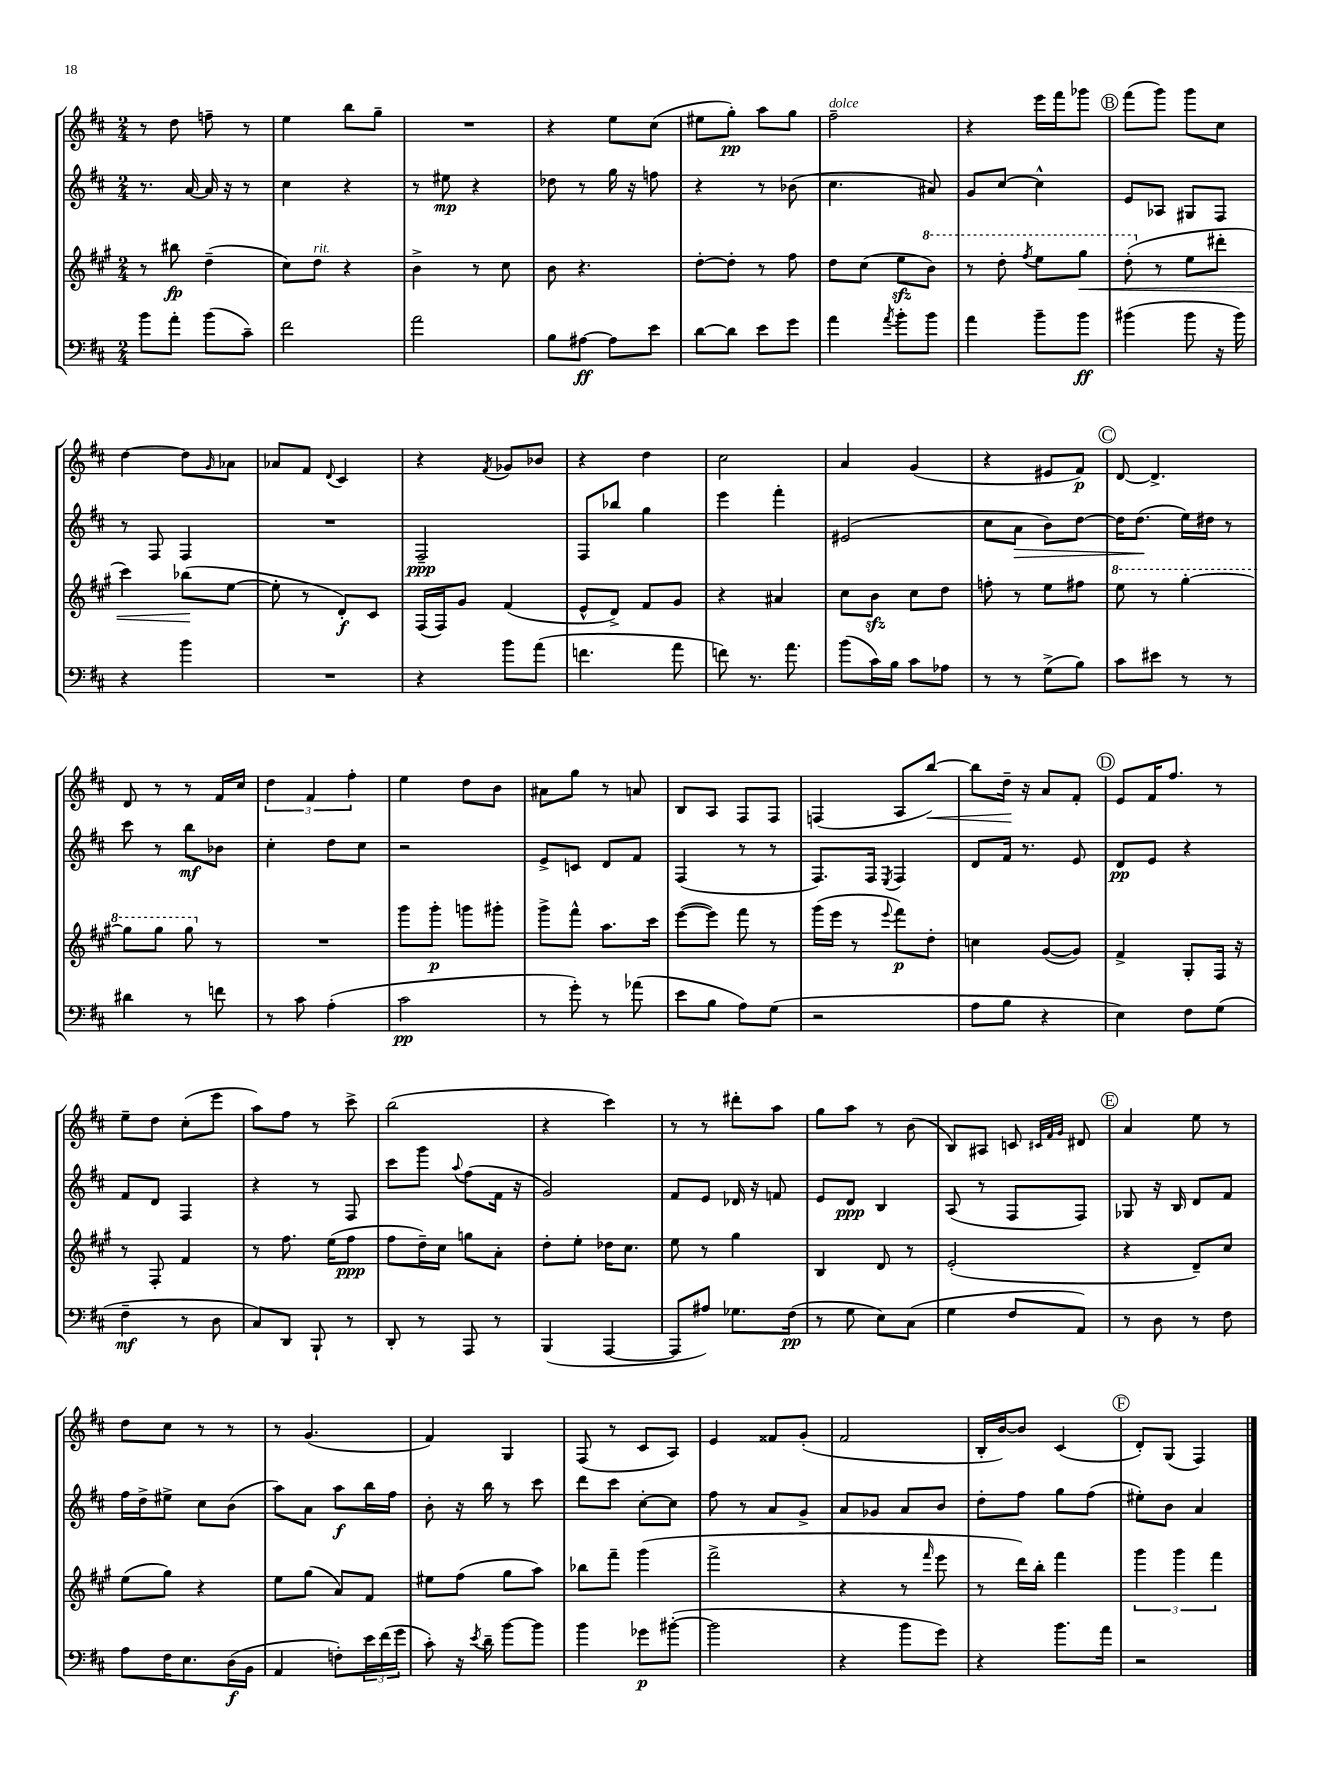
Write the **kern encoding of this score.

**kern	**kern	**kern	**kern
*staff4	*staff3	*staff2	*staff1
*clefF4	*clefG2	*clefG2	*clefG2
*k[f#c#]	*k[f#c#g#]	*k[f#c#]	*k[f#c#]
*M2/4	*M2/4	*M2/4	*M2/4
8b\L	8r	8.r	8r
8a'\J	8bb#\	.	8dd\
.	.	[16a/	.
(8b\L	(4dd~\	16a/]	8ff~\
.	.	16r	.
8c#~\J)	.	8r	8r
=	=	=	=
2f#\	8cc#\L)	4cc#\	4ee\
.	8dd\J	.	.
.	4r	4r	8bb\L
.	.	.	8gg~\J
=	=	=	=
2a\	4b^\	8r	2r
.	.	8ee#\	.
.	8r	4r	.
.	8cc#\	.	.
=	=	=	=
8B\L	8b\	8dd-\	4r
[8A#\J	4.r	8r	.
8A#\]L	.	16gg\	8ee\L
.	.	16r	.
8e\J	.	8ff\	(8cc#\J
=	=	=	=
[8d\L	[8dd'\L	4r	8ee#\L
8d\]J	8dd'\]J	.	8gg'\J)
8e\L	8r	8r	8aa\L
8g\J	8ff#\	(8b-\	8gg\J
=	=	=	=
4a\	8dd\L	4.cc#\	2ff#~\
.	(8cc#\J	.	.
8qa/	.	.	.
8b'\L	8ee\L	.	.
8b\J	8bb\J)	8a#/)	.
=	=	=	=
4a\	8r	8g/L	4r
.	8ddd'\	[8cc#/J	.
.	8qfff#/	.	.
8b~\L	8eee\L	4cc#^^\]	16eee\LL
.	.	.	16fff#\J
8b\J	8ggg#\J	.	8ggg-\J
=	=	=	=
(4b#\	(8ddd'\	8e/L	(8fff#\L
.	8r	8A-/J	8ggg\J)
8b#\	8ee\L	8G#/L	8ggg\L
16r	8ddd#'\J	8F#/J	8cc#\J
16b#\)	.	.	.
=	=	=	=
4r	4ccc#\)	8r	[4dd\
.	.	8F#/	.
4b\	(8bb-\L	4F#/	8dd\]L
.	.	.	16qqg/
.	[8ee\J	.	8a-\J
=	=	=	=
2r	8ee'\]	2r	8a-/L
.	8r	.	8f#/J
.	.	.	8qqd/
.	8d'/L)	.	4c#/
.	8c#/J	.	.
=	=	=	=
4r	(16F#/LL	2F#~/	4r
.	16F#/J)	.	.
.	8g#/J	.	.
.	.	.	8qf#/
8b\L	(4f#/	.	8g-/L
(8a\J	.	.	8b-/J
=	=	=	=
4.f\	8e^^/L	8F#/L	4r
.	8d^/J)	8bb-/J	.
.	8f#/L	4gg\	4dd\
8a\	8g#/J	.	.
=	=	=	=
8f\)	4r	4eee\	2cc#\
8.r	.	.	.
.	4a#/	4fff#'\	.
8.a\	.	.	.
=	=	=	=
(8b\L	8cc#\L	(2e#/	4a/
16c#\L)	8b\J	.	.
16B\JJ	.	.	.
8c#\L	8cc#\L	.	(4g/
8A-\J	8dd\J	.	.
=	=	=	=
8r	8ff'\	8cc#\L	4r
8r	8r	8a\J	.
(8G^\L	8ee\L	8b\L)	8e#/L
8B\J)	8ff#\J	[8dd\J	8f#/J)
=	=	=	=
8c#\L	8eee\	16dd\]LK	[8d/
.	.	(8.dd\J	.
8e#\J	8r	.	4.d^/]
8r	[4ggg#'\	16ee\LL)	.
.	.	16dd#\JJ	.
8r	.	8r	.
=	=	=	=
4d#\	8ggg#\]L	8ccc#\	8d/
.	8ggg#\J	8r	8r
8r	8ggg#\	8bb\L	8r
8f\	8r	8b-\J	16f#/LL
.	.	.	16cc#/JJ
=	=	=	=
8r	2r	4cc#'\	6dd\
8c#\	.	.	.
.	.	.	6f#/
(4A'\	.	8dd\L	.
.	.	.	6ff#'\
.	.	8cc#\J	.
=	=	=	=
2c#\	8ggg#\L	2r	4ee\
.	8ggg#'\J	.	.
.	8ggg\L	.	8dd\L
.	8ggg#'\J	.	8b\J
=	=	=	=
8r	8ggg#^\L	8e^/L	8a#\L
8g'\)	8fff#^^\J	8c/J	8gg\J
8r	8.aa\L	8d/L	8r
(8a-\	.	8f#/J	8a/
.	16ccc#\Jk	.	.
=	=	=	=
8e\L	([8eee\L	(4F#/	8B/L
8B\J	8eee\]J)	.	8A/J
8A\L)	8fff#\	8r	8F#/L
(8G\J	8r	8r	8F#/J
=	=	=	=
2r	(16ggg#\LL	8.F#/L)	(4F/
.	16eee\JJ	.	.
.	8r	.	.
.	.	16F#/Jk	.
.	8qqeee/	8qE/	.
.	8fff#\L)	4F#/	8A/L
.	8dd'\J	.	[8bb/J)
=	=	=	=
8A\L	4cc\	8d/L	8bb\]L
8B\J	.	16f#/Jk	16dd~\Jk
.	.	8.r	16r
4r	([8g#/L	.	8a/L
.	8g#/]J)	8e/	8f#'/J
=	=	=	=
4E\)	4f#^/	8d/L	8e/L
.	.	8e/J	16f#/K
.	.	.	8.ff#/J
8F#\L	8G#'/L	4r	.
(8G\J	16F#/Jk	.	8r
.	16r	.	.
=	=	=	=
4F#~\	8r	8f#/L	8ee~\L
.	8F#'/	8d/J	8dd\J
8r	4f#/	4F#/	(8cc#'\L
8D\	.	.	8eee\J
=	=	=	=
8C#/L)	8r	4r	8aa\L)
8DD/J	8.ff#\	.	8ff#\J
8BBB`/	.	8r	8r
.	(16ee\LK	.	.
8r	8ff#\J	8F#/	8ccc#^\
=	=	=	=
8DD'/	8ff#\L	8ccc#\L	(2bb\
8r	16dd~\L)	8ggg\J	.
.	16cc#\JJ	.	.
.	.	8qqaa/	.
8AAA/	8gg\L	(8ff#\L	.
8r	8a'\J	16f#\Jk	.
.	.	16r	.
=	=	=	=
(4BBB/	8dd'\L	2g/)	4r
.	8ee'\J	.	.
[4AAA/	16dd-\LK	.	4ccc#\)
.	8.cc#\J	.	.
=	=	=	=
8AAA/]L	8ee\	8f#/L	8r
8A#/J)	8r	8e/J	8r
8.G-\L	4gg#\	16d-/	8ddd#'\L
.	.	16r	.
.	.	8f/	8aa\J
(16F#\Jk	.	.	.
=	=	=	=
8r	4B/	8e/L	8gg\L
8G\	.	8d/J	8aa\J
8E\L)	8d/	4B/	8r
(8C#\J	8r	.	(8b\
=	=	=	=
4G\	(2e'/	(8A/	8B/L)
.	.	8r	8A#/J
8F#/L	.	8F#/L	8c/
.	.	.	32qqc#/LLL
.	.	.	32qqf#/
.	.	.	32qqg/JJJ
8AA/J)	.	8F#/J)	8d#/
=	=	=	=
8r	4r	8G-/	4a/
8D\	.	16r	.
.	.	16B/	.
8r	8d~/L)	8d/L	8ee\
8F#\	8cc#/J	8f#/J	8r
=	=	=	=
8A\L	(8ee\L	16ff#\LL	8dd\L
.	.	16dd^\J	.
16F#\K	8gg#\J)	8ee#^\J	8cc#\J
8.E\	.	.	.
.	4r	8cc#\L	8r
(16D\L	.	(8b\J	8r
16BB\JJ	.	.	.
=	=	=	=
4AA/	8ee\L	8aa\L)	8r
.	(8gg#\J	8a\J	(4.g/
8F'\L)	8a/L)	8aa\L	.
24e\L	8f#/J	16bb\L	.
(24f#\	.	.	.
.	.	16ff#\JJ	.
24g\JJ	.	.	.
=	=	=	=
8c#'\)	8ee#\L	8b'\	4f#/)
16r	(8ff#\J	16r	.
8qe/	.	.	.
16d~\	.	16bb\	.
[8b\L	8gg#\L	8r	4G/
8b\]J	8aa\J)	8ccc#\	.
=	=	=	=
4b\	8bb-\L	8ddd\L	(8F#/
.	8fff#~\J	8ccc#\J	8r
8g-\L	(4ggg#\	[8cc#'\L	8c#/L
([8b#'\J	.	8cc#\]J	8A/J)
=	=	=	=
2b#\]	2fff#^\	8ff#\	4e/
.	.	8r	.
.	.	8a/L	8f##/L
.	.	8g^/J	(8g'/J
=	=	=	=
4r	4r	8a/L	2f#/
.	.	8g-/J	.
8b\L	8r	8a/L	.
.	16qqfff#/	.	.
8g\J)	8eee\	8b/J	.
=	=	=	=
4r	8r	8dd'\L	16B'/LL
.	.	.	[16b/J)
.	16ddd\LL)	8ff#\J	8b/]J
.	16bb'\JJ	.	.
8.b\L	4fff#\	8gg\L	(4c#/
.	.	(8ff#\J	.
16a\Jk	.	.	.
=	=	=	=
2r	6ggg#\	8ee#'\L)	8d'/L)
.	.	8b\J	(8G/J
.	6ggg#\	.	.
.	.	4a/	4F#/)
.	6fff#\	.	.
==	==	==	==
*-	*-	*-	*-
